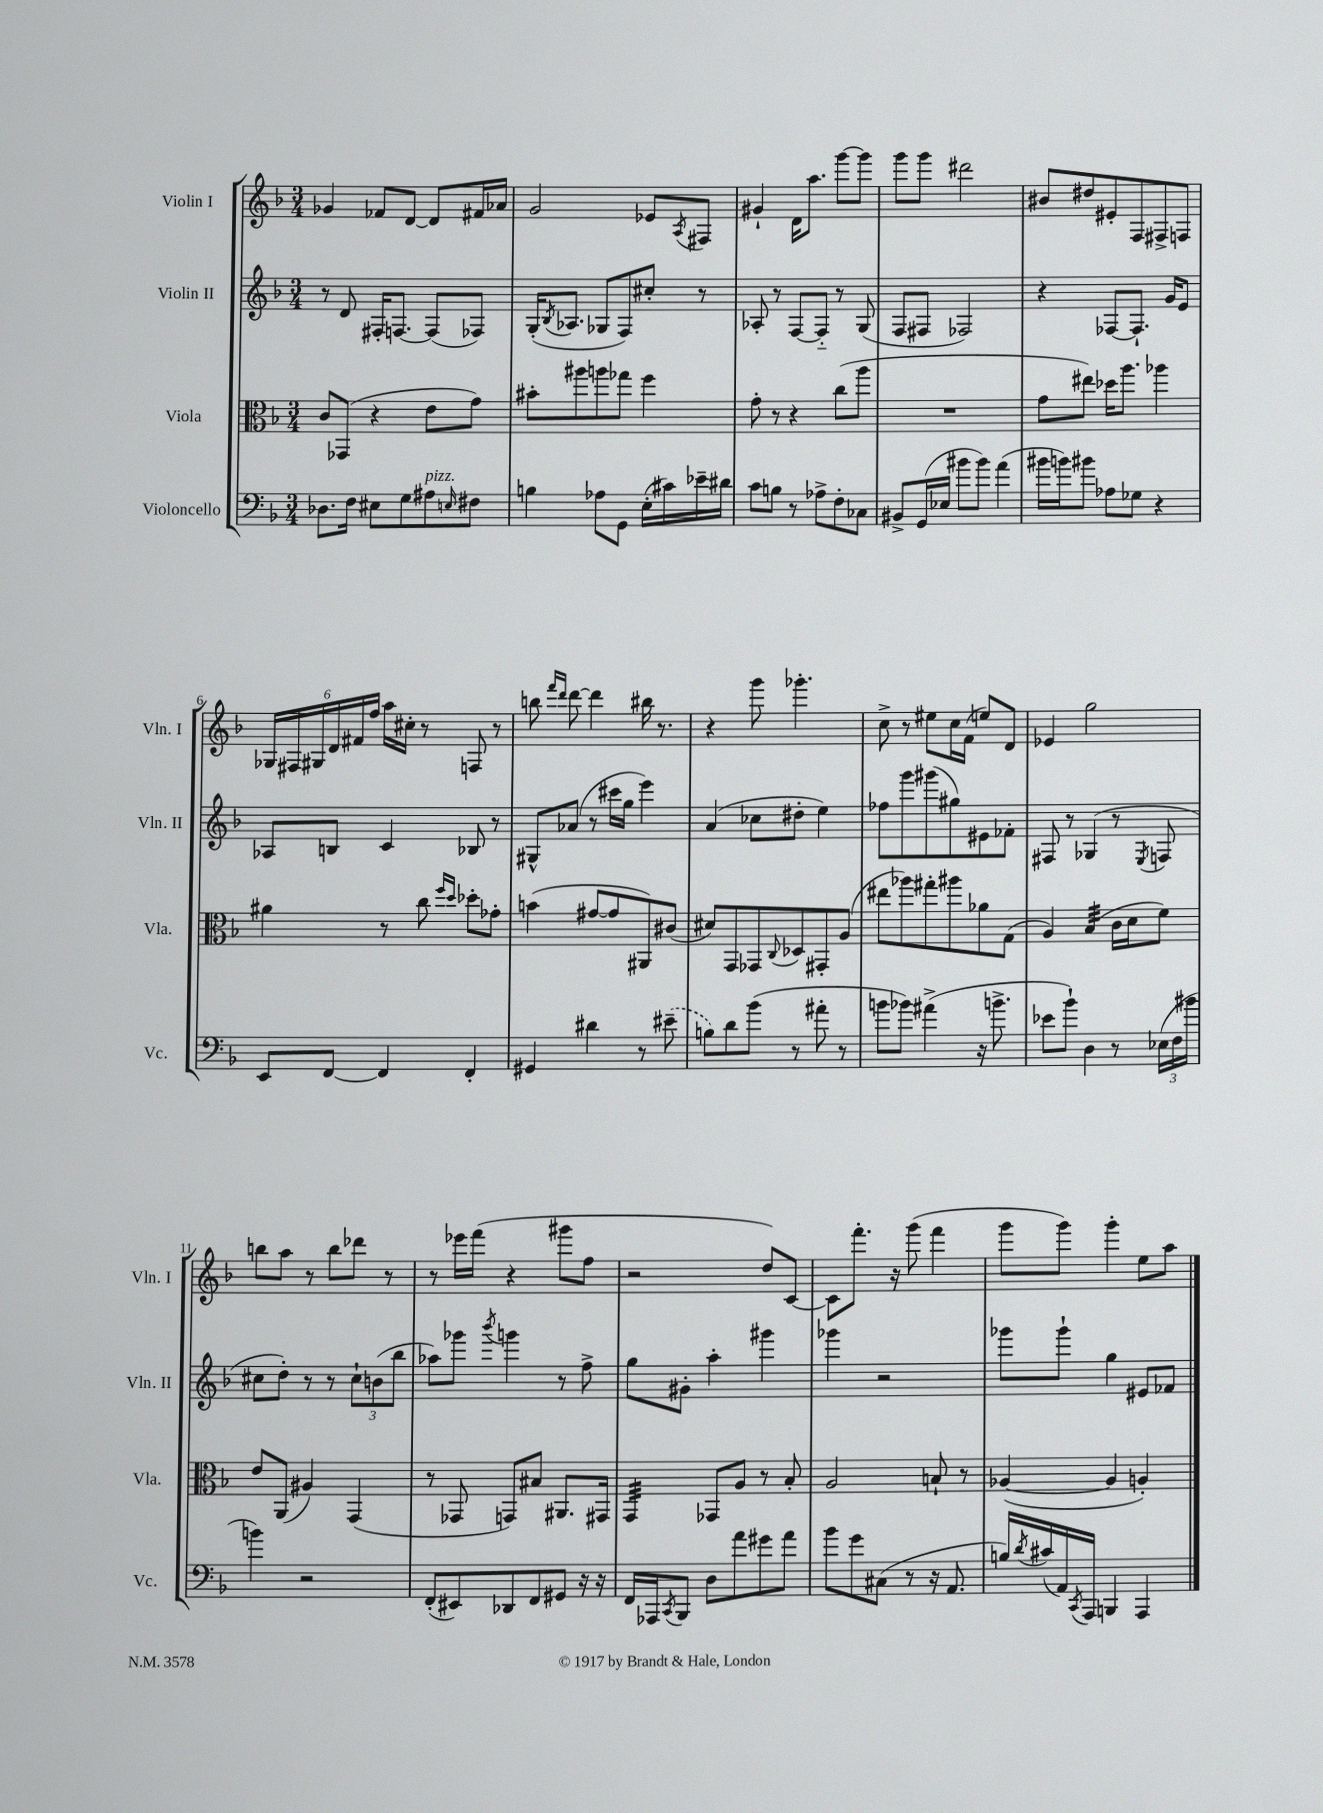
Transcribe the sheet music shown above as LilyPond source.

<<
\new StaffGroup <<
\new Staff = "s0" \with { instrumentName = "Violin I" shortInstrumentName = "Vln. I" } {
    \clef treble \key f \major \numericTimeSignature \time 3/4
    ges'4 fes'8 d'8~ d'8 fis'16 aes'16 |
    g'2 ees'8 \acciaccatura { a8 } fis8 |
    gis'4-! d'16 a''8. g'''8~ g'''8 |
    g'''8 g'''8 dis'''2 |
    bis'8 dis''8 eis'8-. f8 fis8-> f8 |
    \tuplet 6/4 { ges16 fis16 gis16 d'16 fis'16 f''16 } a''16 cis''16-. r8 f8 r8 |
    b''8 \grace { f'''16 d'''16 } d'''8~ d'''4 bis''16 r8. |
    r4 g'''8 ges'''4.-. |
    c''8-> r8 eis''8 c''16 f'16( e''8) d'8 |
    ees'4 g''2 |
    b''8 a''8 r8 b''8 des'''8 r8 |
    r8 ees'''16 f'''16( r4 gis'''8 f''8 |
    r2 d''8) c'8~ |
    c'8 f'''8.-. r16 g'''8( f'''4 |
    g'''8 g'''8) g'''4-. e''8 a''8 \bar "|." |
}
\new Staff = "s1" \with { instrumentName = "Violin II" shortInstrumentName = "Vln. II" } {
    \clef treble \key f \major \numericTimeSignature \time 3/4
    r8 d'8 fis16-. f8.~ f8( fes8) |
    g16-.( \acciaccatura { bes8 } aes8. ges8 f8) cis''8-. r8 |
    aes8-. r8 f8~ f8-_ r8 g8( |
    f8 fis8 fes2) |
    r4 fes8~ fes8.-! g'16 e'8 |
    aes8 b8 c'4 bes8 r8 |
    gis8-^ aes'8( r8 cis'''16 g''16 e'''4) |
    a'4( ces''8 dis''8-. e''4) |
    fes''8 g'''8 gis'''8( gis''8) eis'8 fes'8-. |
    fis8 r8 ges4( r8 \acciaccatura { e8 } f8 |
    cis''8 d''8-.) r8 r8 \tuplet 3/2 { cis''8-! b'8( bes''8 } |
    aes''8) ges'''8 \acciaccatura { bes'''8 } g'''4 r8 f''8-> |
    g''8 gis'8-. a''4-. gis'''4 |
    ges'''4 r2 |
    ges'''8 ges'''8-! g''4 eis'8 fes'8 \bar "|." |
}
\new Staff = "s2" \with { instrumentName = "Viola" shortInstrumentName = "Vla." } {
    \clef alto \key f \major \numericTimeSignature \time 3/4
    c'8 ges,8( r4 e'8 g'8) |
    bis'8-. ais''8 a''8 ges''8 f''4 |
    g'8-. r8 r4 c''8( a''8 |
    R2. |
    g'8 eis''8) des''16 a''8. aes''4 |
    ais'4 r8 c''8 \grace { f''16 d''16 } des''8-. ges'8-. |
    b'4( gis'8~ gis'8 ais,8) cis'8( |
    dis'8) g,8 ges,8 \appoggiatura { c8 } des8 gis,8-. a8( |
    eis''8 aes''8) gis''8-. ais''8 aes'8 g8( |
    a4) bes4:32( c'16 d'16 f'8) |
    e'8 a,8( ais4) g,4( |
    r8 ges,8 g,8) bis8 ais,8. gis,16 |
    g,4:32 ges,8 a8 r8 bes8-. |
    a2 b8-! r8 |
    aes4~( aes4 a4-.) \bar "|." |
}
\new Staff = "s3" \with { instrumentName = "Violoncello" shortInstrumentName = "Vc." } {
    \clef bass \key f \major \numericTimeSignature \time 3/4
    des8. f16 eis8 g8 ais8^\markup { \italic "pizz." } \grace { e16 } fis8 |
    b4 aes8 g,8 e16-.( cis'16) ees'16-- dis'16 |
    c'8 b8 r8 aes8-> f8-. ces8 |
    bis,8-> g,16( ees16 bis'8 bis'8) a'4( |
    bis'16 b'16) bis'8 aes8 ges8 r4 |
    e,8 f,8~ f,4 f,4-. |
    gis,4 dis'4 r8 \once \slurDashed eis'8--( |
    b8) d'8 bes'8( r8 ais'8-. r8 |
    b'8 bes'8) ais'4->( r16 b'8.-> |
    ees'8 bes'8-!) d4 r8 \tuplet 3/2 { ees16( f16 bis'16 } |
    b'4) r2 |
    f,8-.( eis,8) des,8 f,8 gis,8 r16 r16 |
    f,16 aes,,16 \acciaccatura { c,8 } bes,,8 d8 a'8 gis'8 a'8 |
    bes'8 g'8 cis8( r8 r16 a,8. |
    b16) \acciaccatura { d'8 } cis'16( a,16) \acciaccatura { c,8 } a,,16 b,,4 a,,4 \bar "|." |
}
>>
>>
